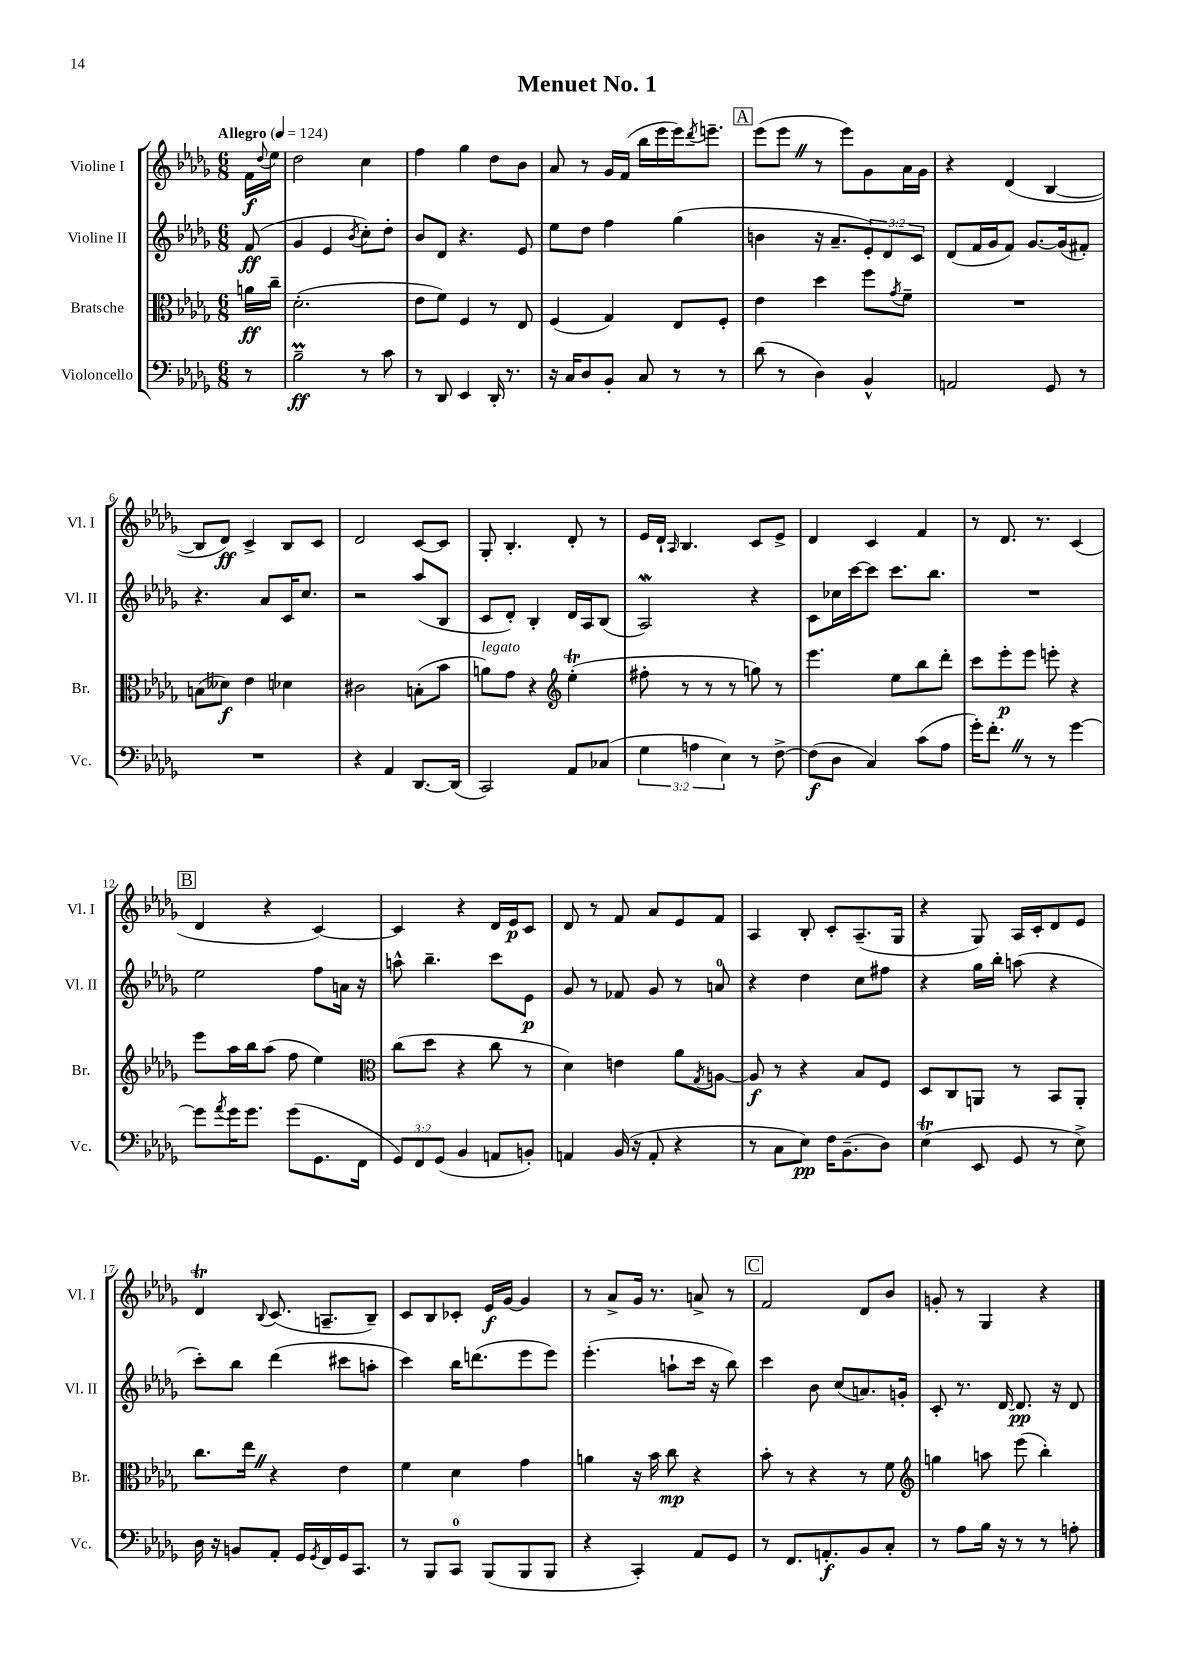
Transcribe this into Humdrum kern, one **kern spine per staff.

**kern	**dynam	**kern	**dynam	**kern	**dynam	**kern	**dynam
*part4	*part4	*part3	*part3	*part2	*part2	*part1	*part1
*staff4	*staff4	*staff3	*staff3	*staff2	*staff2	*staff1	*staff1
*I"Violoncello	*	*I"Bratsche	*	*I"Violine II	*	*I"Violine I	*
*I'Vc.	*	*I'Br.	*	*I'Vl. II	*	*I'Vl. I	*
*clefF4	*	*clefC3	*	*clefG2	*	*clefG2	*
*k[b-e-a-d-g-]	*	*k[b-e-a-d-g-]	*	*k[b-e-a-d-g-]	*	*k[b-e-a-d-g-]	*
*M6/8	*	*M6/8	*	*M6/8	*	*M6/8	*
*MM124	*	*MM124	*	*MM124	*	*MM124	*
=	=	=	=	=	=	=	=
!	!	!	!	!	!	!LO:TX:a:B:t=Allegro	!
8r	.	16an\LL	ff	(8f/	ff	16f\LL	f
.	.	.	.	.	.	8qqdd-/	.
.	.	16cc~\JJ	.	.	.	16ee-\JJ	.
=1	=1	=1	=1	=1	=1	=1	=1
2B-M~\	ff	(2.d-'\	.	4g-/	.	2dd-\	.
.	.	.	.	4e-/	.	.	.
.	.	.	.	8qb-/	.	.	.
8r	.	.	.	8cc'\L)	.	4cc\	.
8c\	.	.	.	8dd-'\J	.	.	.
=2	=2	=2	=2	=2	=2	=2	=2
8r	.	8e-\L	.	8b-/L	.	4ff\	.
8DD-/	.	8f\J)	.	8d-/J	.	.	.
4EE-/	.	4F/	.	4.r	.	4gg-\	.
16DD-'/	.	8r	.	.	.	8dd-\L	.
8.r	.	.	.	.	.	.	.
.	.	8E-/	.	8e-/	.	8b-\J	.
=3	=3	=3	=3	=3	=3	=3	=3
16r	.	(4F/	.	8ee-\L	.	8a-/	.
16C/KL	.	.	.	.	.	.	.
8D-/	.	.	.	8dd-\J	.	8r	.
8BB-'/J	.	4G-/)	.	4ff\	.	16g-/LL	.
.	.	.	.	.	.	(16f/JJ	.
8C/	.	.	.	.	.	16bb-\LL	.
.	.	.	.	.	.	16eee-\	.
8r	.	8E-/L	.	(4gg-\	.	16eee-\J)	.
.	.	.	.	.	.	8qddd-/	.
.	.	.	.	.	.	8.eeen~\J	.
8r	.	8F'/J	.	.	.	.	.
!!LO:REH:place=s1:t=A
=4	=4	=4	=4	=4	=4	=4	=4
(8d-\	.	4e-\	.	4bn\	.	(8eee-\L	.
8r	.	.	.	.	.	8eee-Z\J	.
4D-\)	.	4dd-\	.	16r	.	8r	.
.	.	.	.	8.a-~/L	.	.	.
.	.	.	.	.	.	8eee-\L)	.
4BB-^^/	.	8ff\L	.	12e-'/)	.	8g-\	.
.	.	.	.	12d-/	.	.	.
.	.	8qg-/	.	.	.	.	.
.	.	8f~\J	.	.	.	16a-\L	.
.	.	.	.	12c/J	.	.	.
.	.	.	.	.	.	16g-\JJ	.
=5	=5	=5	=5	=5	=5	=5	=5
2AAn/	.	2.r	.	(8d-/L	.	4r	.
.	.	.	.	16f/L	.	.	.
.	.	.	.	16g-/J	.	.	.
.	.	.	.	8f/J)	.	(4d-/	.
.	.	.	.	[8.g-/L	.	.	.
8GG-/	.	.	.	.	.	[4B-/	.
.	.	.	.	(16g-/k]	.	.	.
8r	.	.	.	8f#X'/J)	.	.	.
!!LO:LB:g=z
=6	=6	=6	=6	=6	=6	=6	=6
2.r	.	(8Bn\L	.	4.r	.	8B-/L]	.
.	.	8d--X\J)	f	.	.	8d-/J)	ff
.	.	4e-\	.	.	.	4c^/	.
.	.	.	.	8a-/L	.	.	.
.	.	4d-X\	.	16c/K	.	8B-/L	.
.	.	.	.	8.cc/J	.	.	.
.	.	.	.	.	.	8c/J	.
=7	=7	=7	=7	=7	=7	=7	=7
4r	.	2c#X\	.	2r	.	2d-/	.
4AA-/	.	.	.	.	.	.	.
[8.DD-/L	.	(8Bn'\L	.	(8aa-/L	.	[8c/L	.
.	.	8b-\J	.	8B-/J	.	8c/J]	.
(16DD-/Jk]	.	.	.	.	.	.	.
=8	=8	=8	=8	=8	=8	=8	=8
!	!	!LO:TX:a:i:t=legato	!	!	!	!	!
2CC/)	.	8an\L)	.	8c/L	.	8G-'/	.
.	.	8g-\J	.	8d-'/J)	.	4.B-'/	.
.	.	4r	.	4B-'/	.	.	.
*	*	*clefG2	*	*	*	*	*
8AA-/L	.	(4ee-T'\	.	16d-/LL	.	8d-'/	.
.	.	.	.	16A-/J	.	.	.
(8C-X/J	.	.	.	(8B-/J	.	8r	.
=9	=9	=9	=9	=9	=9	=9	=9
6G-\	.	8ff#X'\	.	2A-W/)	.	16e-/LL	.
.	.	.	.	.	.	16d-`/JJ	.
.	.	.	.	.	.	16qqA-/	.
.	.	8r	.	.	.	4.B-/	.
6An\	.	.	.	.	.	.	.
.	.	8r	.	.	.	.	.
6E-\)	.	.	.	.	.	.	.
.	.	8r	.	.	.	.	.
8r	.	8ggn\)	.	4r	.	8c/L	.
[8F^\	.	8r	.	.	.	8e-^/J	.
=10	=10	=10	=10	=10	=10	=10	=10
(8F\L]	f	4.eee-\	.	8c\L	.	4d-/	.
8D-\J	.	.	.	16cc-X\L	.	.	.
.	.	.	.	[16ccc\J	.	.	.
4C/)	.	.	.	8ccc\J]	.	4c/	.
.	.	8ee-\L	.	8.ccc\L	.	.	.
(8c\L	.	8bb-\	.	.	.	4f/	.
.	.	.	.	8.bb-\J	.	.	.
8A-\J	.	8ddd-'\J	.	.	.	.	.
=11	=11	=11	=11	=11	=11	=11	=11
16g-'\KL)	.	8ccc\L	.	2.r	.	8r	.
8.f'Z\J	.	.	.	.	.	.	.
.	.	8eee-'\	p	.	.	8.d-/	.
8r	.	8eee-\J	.	.	.	.	.
.	.	.	.	.	.	8.r	.
8r	.	8eeen'\	.	.	.	.	.
[4g-\	.	4r	.	.	.	(4c/	.
!!LO:LB:g=z
!!LO:REH:place=s1:t=B
=12	=12	=12	=12	=12	=12	=12	=12
8g-\L]	.	8eee-\L	.	2ee-\	.	4d-/	.
8qa-/	.	.	.	.	.	.	.
16g-\K	.	16aa-\L	.	.	.	.	.
8.g-\J	.	16bb-\J	.	.	.	.	.
.	.	(8aa-\J	.	.	.	4r	.
(8g-\L	.	8ff\	.	.	.	.	.
8.GG-\	.	4ee-\)	.	8ff\L	.	[4c/)	.
.	.	.	.	16an\Jk	.	.	.
16FF\Jk	.	.	.	16r	.	.	.
=13	=13	=13	=13	=13	=13	=13	=13
*	*	*clefC3	*	*	*	*	*
12GG-/L)	.	(8cc\L	.	8aan^^\	.	4c/]	.
12FF/	.	.	.	.	.	.	.
.	.	8dd-\J	.	4.bb-~\	.	.	.
(12GG-/J	.	.	.	.	.	.	.
4BB-/	.	4r	.	.	.	4r	.
8AAn/L	.	8cc\	.	8ccc\L	.	16d-/LL	.
.	.	.	.	.	.	16e-/J	p
8BBn'/J)	.	8r	.	8e-\J	p	8c/J	.
=14	=14	=14	=14	=14	=14	=14	=14
4AAn/	.	4d-\)	.	8g-/	.	8d-/	.
.	.	.	.	8r	.	8r	.
(16BB-/	.	4en\	.	8f-X/	.	8f/	.
16r	.	.	.	.	.	.	.
8AA'/	.	.	.	8g-/	.	8a-/L	.
4r	.	8a-\L	.	8r	.	8e-/	.
.	.	8qG-/	.	.	.	.	.
.	.	[8An\J	.	8an/	.	8f/J	.
=15	=15	=15	=15	=15	=15	=15	=15
8r	.	8A/]	f	4r	.	4A-/	.
8C\L	.	8r	.	.	.	.	.
8E-\J)	pp	4r	.	4dd-\	.	8B-'/	.
16F\KL	.	.	.	.	.	8c'/L	.
(8.BB-~\	.	.	.	.	.	.	.
.	.	8B-/L	.	8cc\L	.	(8.A-~/	.
8D-\J)	.	8F/J	.	8ff#X\J	.	.	.
.	.	.	.	.	.	16G-/Jk	.
=16	=16	=16	=16	=16	=16	=16	=16
(4E-T\	.	8D-/L	.	4r	.	4r	.
.	.	8C/	.	.	.	.	.
8EE-/	.	8AAn/J	.	16gg-\LL	.	8G-/)	.
.	.	.	.	16bb-'\JJ	.	.	.
8GG-/	.	8r	.	(8aan\	.	16A-/LL	.
.	.	.	.	.	.	16c'/J	.
8r	.	8BB-/L	.	4r	.	8d-/	.
8E-^\)	.	8AA'/J	.	.	.	8e-/J	.
!!LO:LB:g=z
=17	=17	=17	=17	=17	=17	=17	=17
16D-\	.	8.cc\L	.	8ccc'\L)	.	4d-T/	.
16r	.	.	.	.	.	.	.
8BBn/L	.	.	.	8bb-\J	.	.	.
.	.	16ee-Z\Jk	.	.	.	.	.
.	.	.	.	.	.	8qqB-/	.
8AA-'/J	.	4r	.	(4ddd-\	.	(8.c/	.
16GG-/LL	.	.	.	.	.	.	.
8qGG-/	.	.	.	.	.	.	.
16FF/	.	.	.	.	.	8.An~/L	.
16GG-/J	.	4e-\	.	8ccc#X\L	.	.	.
8.CC/J	.	.	.	.	.	.	.
.	.	.	.	8aan'\J	.	8B-~/J)	.
=18	=18	=18	=18	=18	=18	=18	=18
8r	.	4f\	.	4ccc\)	.	8c/L	.
8BBB-/L	.	.	.	.	.	8B-/	.
8CC/J	.	4d-\	.	16bb-\KL	.	8c-X'/J	.
.	.	.	.	(8.dddn\	.	.	.
(8BBB-/L	.	.	.	.	.	16e-/LL	f
.	.	.	.	.	.	[16g-/JJ	.
8BBB-/	.	4g-\	.	8eee-\	.	4g-/]	.
8BBB-/J	.	.	.	8eee-\J)	.	.	.
=19	=19	=19	=19	=19	=19	=19	=19
4r	.	4an\	.	(4.eee-'\	.	8r	.
.	.	.	.	.	.	8a-^/L	.
4CC'/)	.	16r	.	.	.	16g-/Jk	.
.	.	16b-\	.	.	.	8.r	.
.	.	8cc\	mp	8aan`\L	.	.	.
8AA-/L	.	4r	.	16ccc\Jk	.	8an^/	.
.	.	.	.	16r	.	.	.
8GG-/J	.	.	.	8bb-\)	.	8r	.
!!LO:REH:place=s1:t=C
=20	=20	=20	=20	=20	=20	=20	=20
8r	.	8b-'\	.	4ccc\	.	2f/	.
8.FF/L	.	8r	.	.	.	.	.
.	.	4r	.	8b-\	.	.	.
8.AAn'/	f	.	.	.	.	.	.
.	.	.	.	(8cc/L	.	.	.
8BB-/	.	8r	.	8.an/)	.	8d-/L	.
8C'/J	.	8f\	.	.	.	8b-/J	.
.	.	.	.	16gn'/Jk	.	.	.
=21	=21	=21	=21	=21	=21	=21	=21
*	*	*clefG2	*	*	*	*	*
8r	.	4ggn\	.	8c'/	.	8gn'/	.
8A-\L	.	.	.	8.r	.	8r	.
16B-\Jk	.	8aan\	.	.	.	4G-/	.
16r	.	.	.	[16d-/	.	.	.
8r	.	(8eee-\	.	8.d-/]	pp	.	.
8r	.	4bb-'\)	.	.	.	4r	.
.	.	.	.	16r	.	.	.
8An'\	.	.	.	8d-/	.	.	.
==	==	==	==	==	==	==	==
*-	*-	*-	*-	*-	*-	*-	*-
